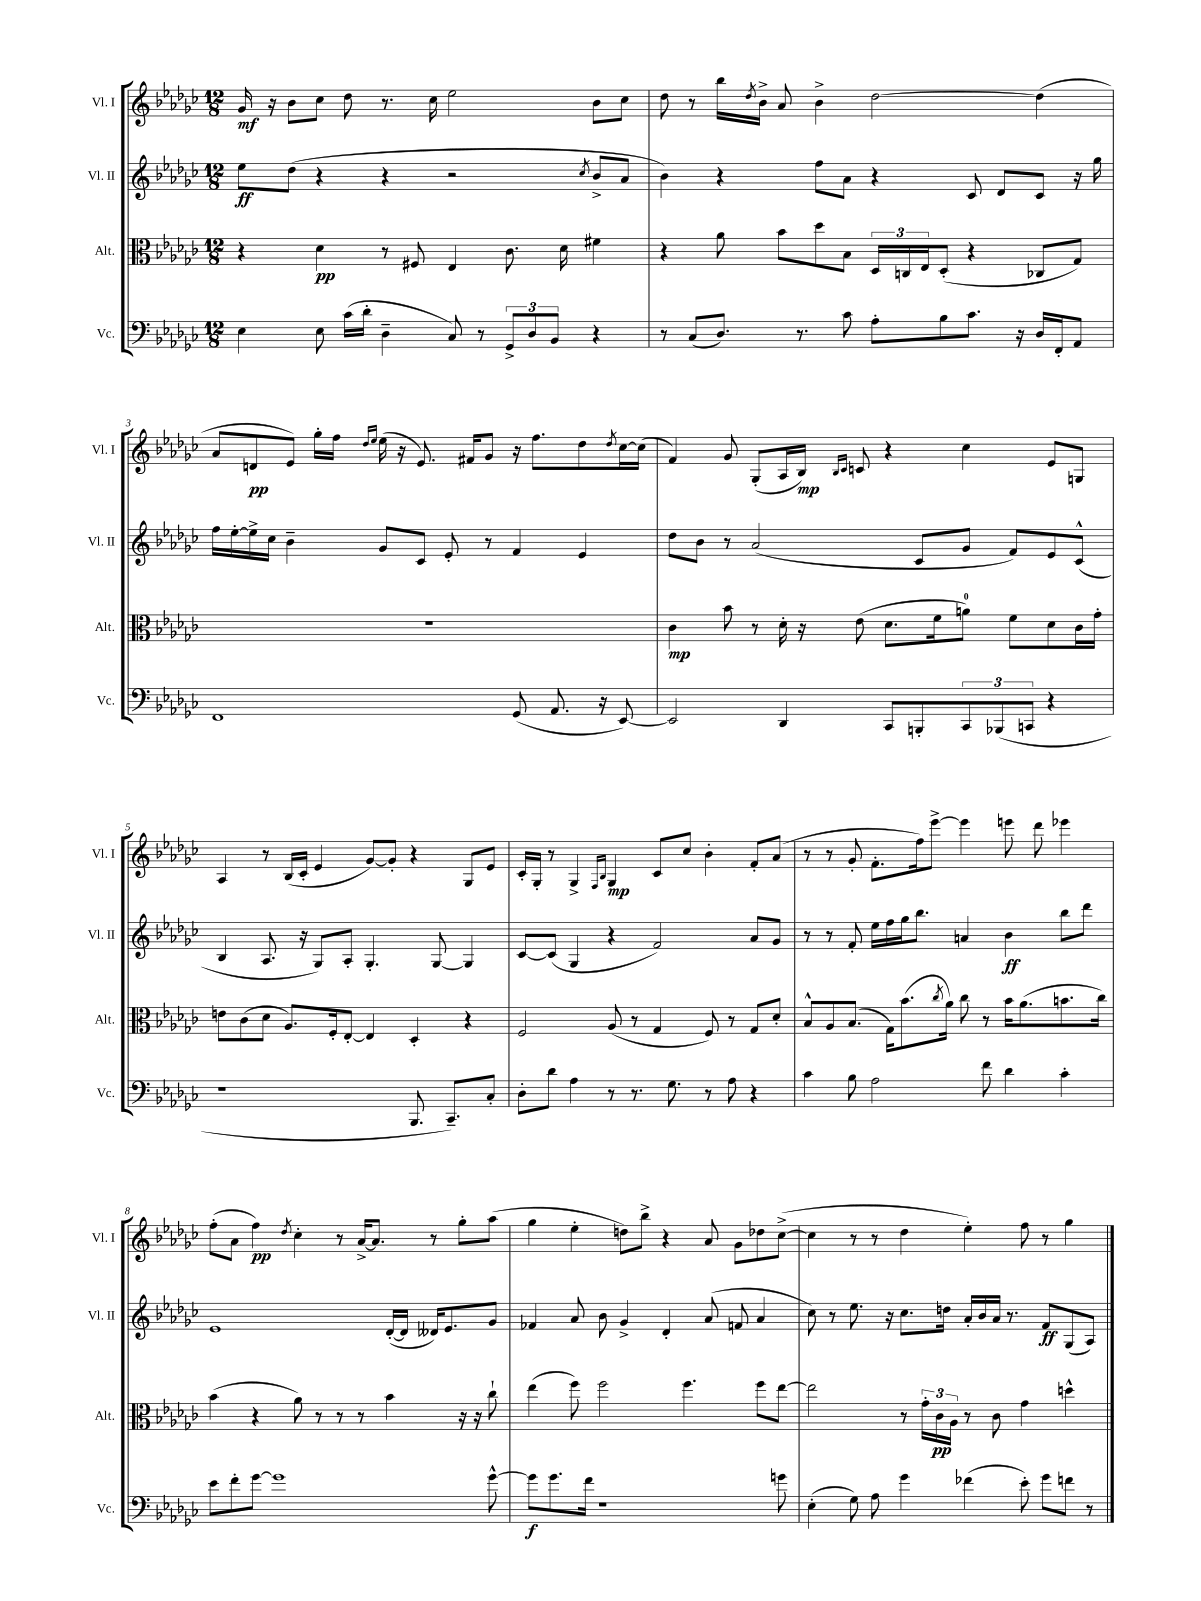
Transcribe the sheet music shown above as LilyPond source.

<<
\new StaffGroup <<
\new Staff = "s0" \with { instrumentName = "Vl. I" shortInstrumentName = "Vl. I" } {
    \clef treble \key ges \major \numericTimeSignature \time 12/8
    ges'16\mf r16 bes'8 ces''8 des''8 r8. ces''16 ees''2 bes'8 ces''8 |
    des''8 r8 bes''16 \acciaccatura { des''8 } bes'16-> aes'8 bes'4-> des''2~ des''4( |
    aes'8 d'8\pp ees'8) ges''16-. f''16 \grace { des''16 ees''16 } ees''16( r16 ees'8.) fis'16 ges'8 r16 f''8. des''8 \acciaccatura { des''8 } ces''16~ ces''16( |
    f'4) ges'8 ges8-.( aes16 bes16\mp) \grace { bes16 ces'16 } c'8 r4 ces''4 ees'8 g8 |
    aes4 r8 bes16( ces'16-. ees'4 ges'8~) ges'8-. r4 ges8 ees'8 |
    ces'16-. ges16-. r8 ges4-> \grace { f16 bes16 } ges4\mp ces'8 ces''8 bes'4-. f'8-. aes'8( |
    r8 r8 ges'8-. f'8.-. f''16) ees'''8~-> ees'''4 e'''8 des'''8 ees'''4 |
    f''8-.( aes'8 f''4\pp) \acciaccatura { des''8 } ces''4-. r8 aes'16~-> aes'8. r8 ges''8-. aes''8( |
    ges''4 ees''4-. d''8) bes''8-> r4 aes'8 ges'8 des''8 ces''8~->( |
    ces''4 r8 r8 des''4 ees''4-.) f''8 r8 ges''4 \bar "|." |
}
\new Staff = "s1" \with { instrumentName = "Vl. II" shortInstrumentName = "Vl. II" } {
    \clef treble \key ges \major \numericTimeSignature \time 12/8
    ees''8\ff des''8( r4 r4 r2 \acciaccatura { ces''8 } bes'8-> aes'8 |
    bes'4) r4 f''8 aes'8 r4 ces'8 des'8 ces'8 r16 ges''16 |
    f''16 ees''16~-. ees''16-> ces''16 bes'4-- ges'8 ces'8 ees'8-. r8 f'4 ees'4 |
    des''8 bes'8 r8 aes'2( ces'8 ges'8 f'8) ees'8 ces'8-^( |
    bes4 aes8. r16 ges8) aes8-. ges4.-. ges8~ ges4 |
    ces'8~ ces'8( ges4 r4 f'2) aes'8 ges'8 |
    r8 r8 f'8-. ees''16 f''16 ges''16 bes''8. a'4 bes'4\ff bes''8 des'''8 |
    ees'1 des'16~-.( des'16 deses'16) ees'8. ges'8 |
    fes'4 aes'8 bes'8 ges'4-> des'4-. aes'8( f'8 aes'4 |
    ces''8) r8 ees''8. r16 ces''8. d''16 aes'16-. bes'16 aes'16 r8. f'8\ff ges8( aes8) \bar "|." |
}
\new Staff = "s2" \with { instrumentName = "Alt." shortInstrumentName = "Alt." } {
    \clef alto \key ges \major \numericTimeSignature \time 12/8
    r4 des'4\pp r8 fis8 ees4 ces'8. des'16 fis'4 |
    r4 aes'8 bes'8 des''8 bes8 \tuplet 3/2 { des16 c16 ees16 } des8-.( r4 ces8 ges8) |
    R1. |
    ces'4\mp bes'8 r8 des'16-. r16 ees'8( des'8. f'16 a'8-0) f'8 des'8 ces'16 ges'16-. |
    e'8 ces'8( des'8 aes8.) f16-. ees8~-. ees4 des4-. r4 |
    f2 aes8( r8 ges4 f8) r8 ges8 des'8-. |
    bes8-^ aes8 bes8.( ges16) bes'8.( \acciaccatura { ces''8 } aes'16) ces''8 r8 bes'16 aes'8.( b'8. ces''16) |
    bes'4( r4 aes'8) r8 r8 r8 bes'4 r16 r16 ces''8-! |
    ees''4( f''8) f''2 f''4. f''8 ees''8~ |
    ees''2 r8 \tuplet 3/2 { ges'16-. ces'16\pp aes16 } r8 ces'8 ges'4 d''4-^ \bar "|." |
}
\new Staff = "s3" \with { instrumentName = "Vc." shortInstrumentName = "Vc." } {
    \clef bass \key ges \major \numericTimeSignature \time 12/8
    ees4 ees8 ces'16( des'16-. des4-- ces8) r8 \tuplet 3/2 { ges,8-> des8 bes,8 } r4 |
    r8 ces8( des8.) r8. ces'8 aes8-. bes8 ces'8. r16 des16 f,16-. aes,8 |
    f,1 ges,8( aes,8. r16 ees,8~) |
    ees,2 des,4 ces,8 b,,8-. \tuplet 3/2 { ces,8 bes,,8( c,8 } r4 |
    r1 bes,,8. ces,8.--) ces8-. |
    des8-. des'8 aes4 r8 r8. ges8. r8 aes8 r4 |
    ces'4 bes8 aes2 f'8 des'4 ces'4-. |
    ees'8 f'8-. ges'8~ ges'1 ges'8~-^ |
    ges'8\f ges'8. f'16 r1 g'8 |
    ees4-.( ges8) aes8 ges'4 fes'4( ees'8-.) ges'8 f'8 r8 \bar "|." |
}
>>
>>
